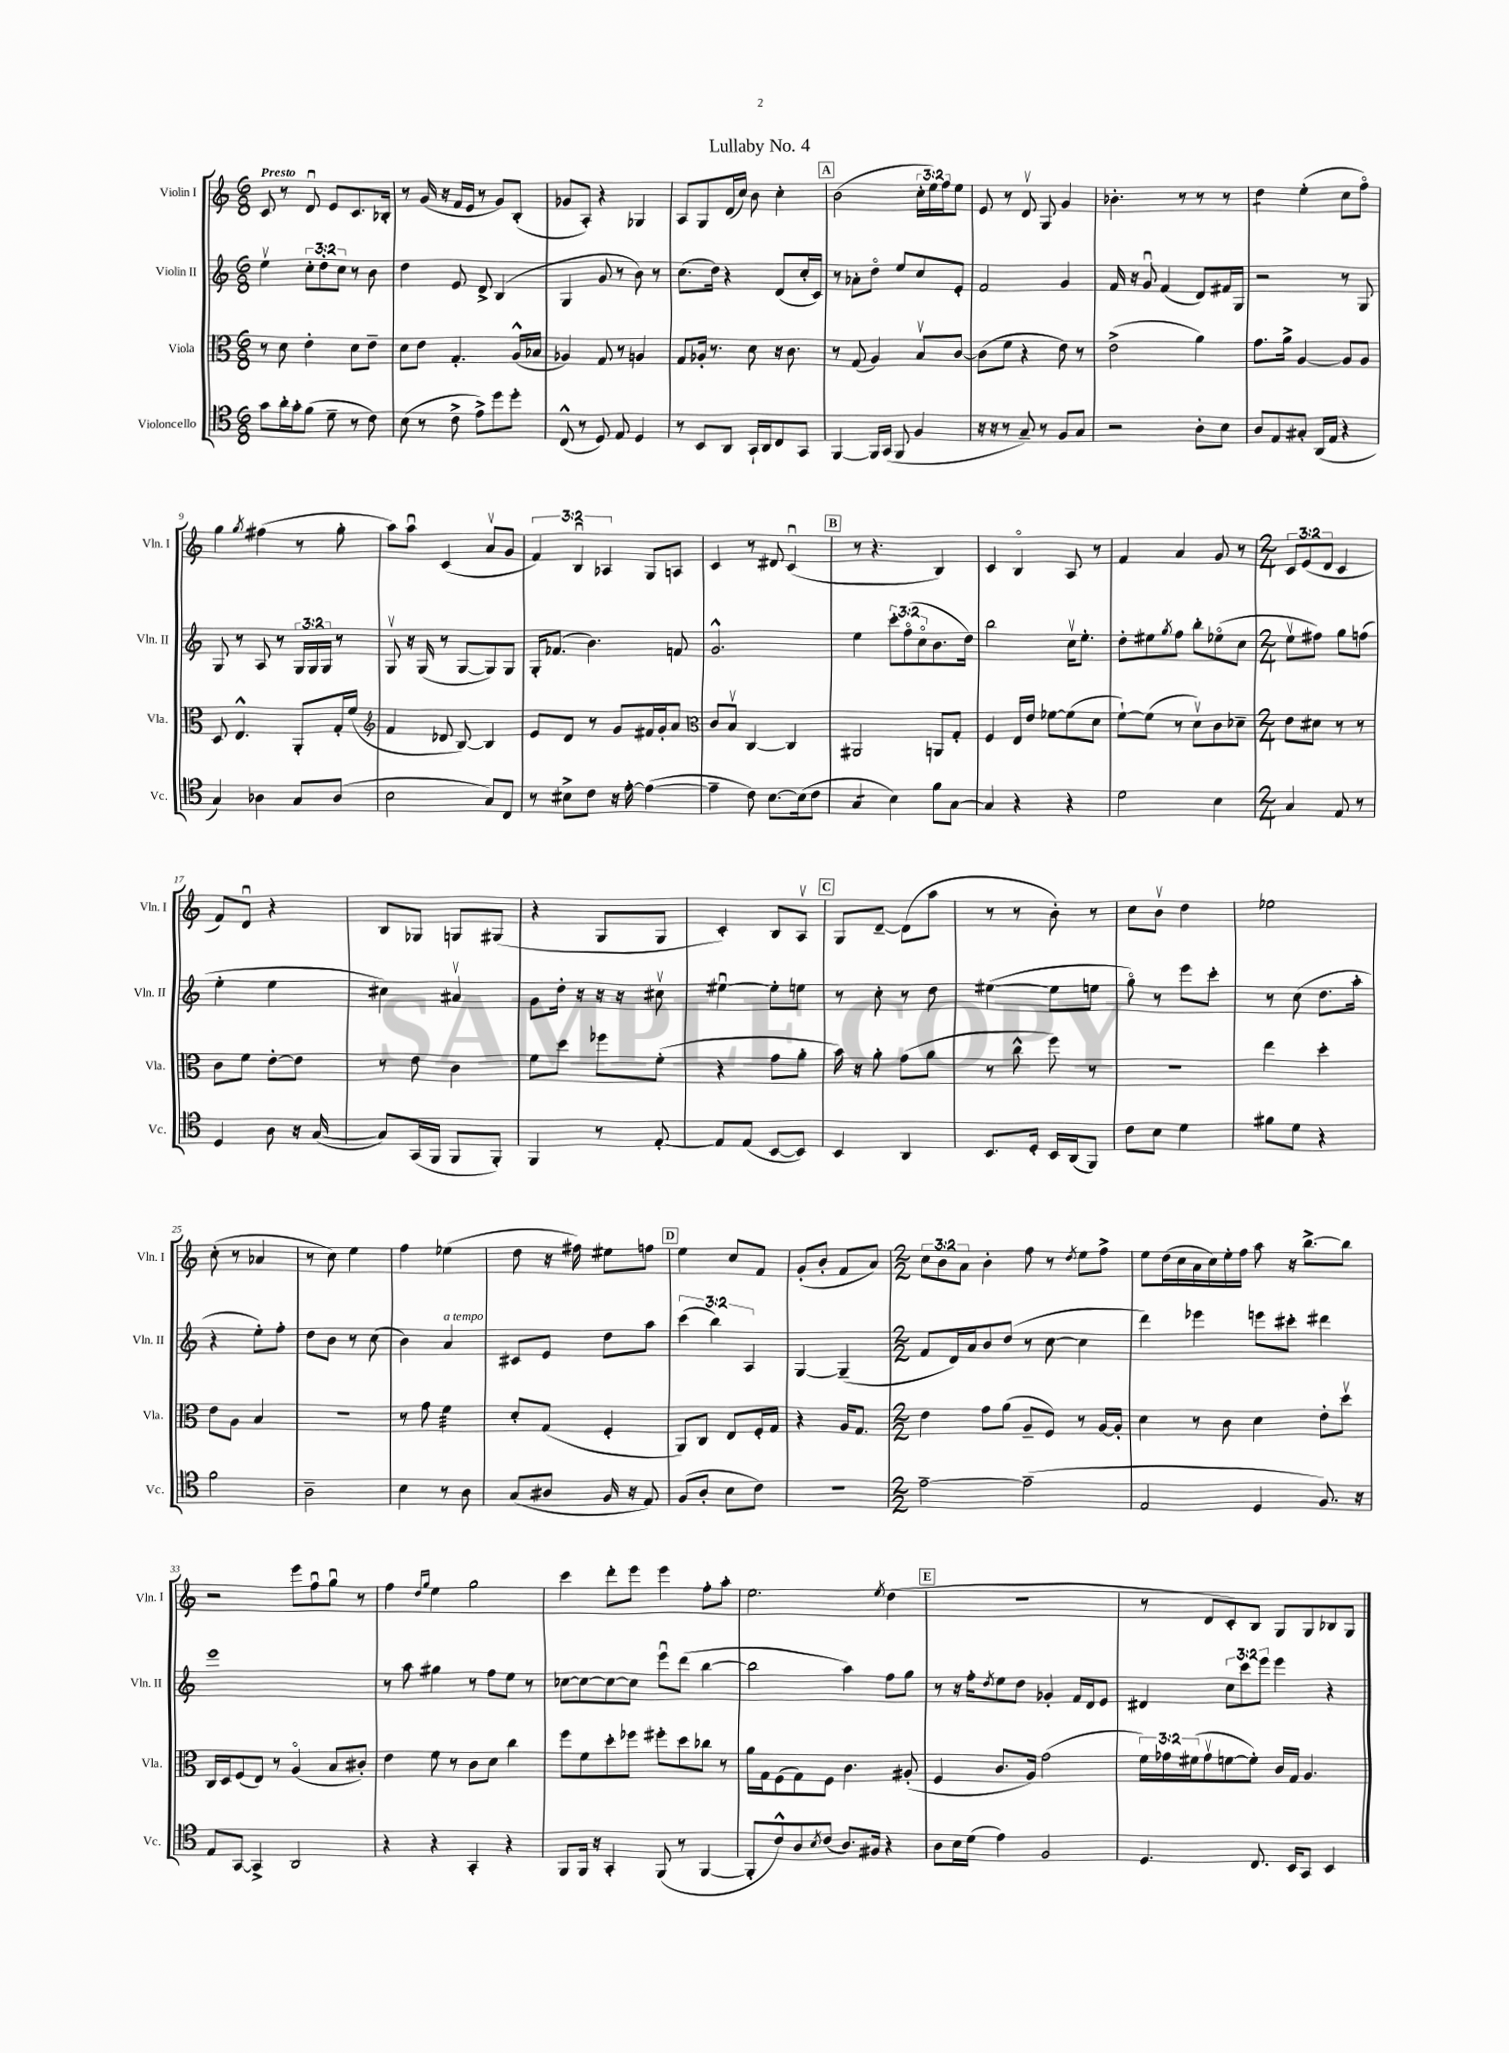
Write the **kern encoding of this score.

**kern	**kern	**kern	**kern
*staff4	*staff3	*staff2	*staff1
*clefC4	*clefC3	*clefG2	*clefG2
*k[]	*k[]	*k[]	*k[]
*M6/8	*M6/8	*M6/8	*M6/8
8g	8r	4eev	8c
16a'	8d	.	8r
16g'	.	.	.
(8f	4e'	12cc'	8du
.	.	12dd'	.
8d~	.	.	8e
.	.	12cc	.
8r	8d	8r	8.c
8c)	8e~	8b	.
.	.	.	16B-'
=	=	=	=
(8B	8d	4dd	8r
8r	8e	.	(16g
.	.	.	16r
8c^	4.G'	8e	16f
.	.	.	16e
8e^)	.	8d^	8r
8dd	.	(4B	8g)
8dd'	(16A^^	.	(8B'
.	16B-	.	.
=	=	=	=
(8C^^	4A-)	4G	8g-
8r	.	.	8A')
8D)	8G	8g	4r
8E	8r	8r	.
4D	4A	8b)	4G-
.	.	8r	.
=	=	=	=
8r	8G	(8.cc	8A
8BB	16A-'	.	8G
.	8.r	16dd)	.
8AA	.	4r	(16d
.	.	.	16cc)
16GG`	8d	.	8b
16AA	.	.	.
8C	16r	(8d	4cc'
.	8.c	.	.
8GG	.	16cc'	.
.	.	16c)	.
=	=	=	=
[4FF	8r	8r	(2b
.	(8G	8a-'	.
16FF]	4A)	8ddo	.
(16GG	.	.	.
8FF	.	8ee	.
4F	8Bv	8cc	24cc'
.	.	.	24ee)
.	.	.	24ff
.	[8c	8e'	8ee
=	=	=	=
16r	(8c]	2f	8e
16r	.	.	.
8r	8f	.	8r
8G~)	4r	.	8dv
8r	.	.	8G
8F	8e)	4g	4g
8G	8r	.	.
=	=	=	=
2r	(2e^	16f	4.b-'
.	.	16r	.
.	.	8gu	.
.	.	(4f	.
.	.	.	8r
8A'	4a)	8d)	8r
8B	.	16f#	8r
.	.	16G	.
=	=	=	=
8A	8.g	2r	4dd
8E	.	.	.
.	16a^	.	.
8G#'	[4A	.	(4ee'
(16AA	.	.	.
16E	.	.	.
4r	8A]	8r	8cc
.	8A	8G	8ffo)
=	=	=	=
4G)	8D	8G	4gg
.	4.E^^	8r	.
.	.	.	8qgg
4A-	.	8A	(4ff#
.	.	8r	.
8G	8AA'	24G	8r
.	.	24G	.
.	.	24G	.
(8A-	16G'	8r	8gg'
.	(16f	.	.
=	=	=	=
*	*clefG2	*	*
2B	4f	8Gv	8aa)
.	.	16r	8aau
.	.	(16G	.
.	8d-	8r	(4c
.	[8B)	[8G	.
8G)	4B]	8G])	8av
8C	.	8G	8g
=	=	=	=
8r	8e	16G'	6f)
.	.	(8.f-	.
8B#^	8d	.	.
.	.	.	6Bu
8c	8r	4.b)	.
.	.	.	6A-
16r	8g	.	.
[16e'	.	.	.
(4e_	16f#	.	8G
.	16g'	.	.
.	8a	8f	8A
=	=	=	=
*	*clefC3	*	*
4e~]	8c	2.g^^	4c
.	8Bv	.	.
8c)	[4C	.	8r
[8.B	.	.	8d#
.	4C]	.	(4cu
(16B]	.	.	.
8c	.	.	.
=	=	=	=
4G	2AA#	4ee	8r
.	.	.	4.r
4B)	.	12ccc'	.
.	.	(12ffo	.
.	.	12cco	.
8f	8AA	8.b	4B)
[8G	8G'	.	.
.	.	16dd)	.
=	=	=	=
4G]	4F	2bb	4c
4r	16E	.	4Bo
.	16e	.	.
.	[8f-	.	.
4r	(8f-]	16ccv	8A
.	.	8.ee'	.
.	8d	.	8r
=	=	=	=
2d	[8f`)	8dd'	4f
.	(8f]	8ee#	.
.	.	8qgg	.
.	8r	8ff	4a
.	8dv)	8bb'	.
4B	8c	(8ee-o	8g
.	8d-~	8cc	8r
=	=	=	=
*M2/4	*M2/4	*M2/4	*M2/4
4G	8e	8eev	12c
.	.	.	(12e
.	8d#	8ff#)	.
.	.	.	12d
8E	8r	8gg	4c
8r	8r	(8ff	.
=	=	=	=
4D	8c	4ee'	8f)
.	8f	.	8du
8A	[8e'	4ee	4r
16r	8e]	.	.
([16G	.	.	.
=	=	=	=
8G])	8r	4cc#)	8B
(16GG	8e	.	8G-
16FF	.	.	.
8FF	4c	4a#v	8G
8FF')	.	.	(8G#
=	=	=	=
4FF	8f	8g	4r
.	8dd	16dd'	.
.	.	16r	.
8r	8ff-	16r	8G
.	.	16r	.
[8E'	(8f'	8cc#v	8G
=	=	=	=
8E]	4r	[4ee#u	4c')
(8E	.	.	.
[8BB	8g	8ee#']	8B
8BB])	8a'	8ee	8Av
=	=	=	=
4BB	16b)	8r	8G
.	16r	.	.
.	8a'	8cc'	[8d~
4AA	(8g	8r	(8d]
.	8a	8dd	8aa
=	=	=	=
8.BB	8r	([4ee#	8r
.	8cc^^	.	8r
16D'	.	.	.
16BB	8ff)	8ee#]	8b')
(16AA	.	.	.
8FF)	8r	8ee	8r
=	=	=	=
8c	2r	8ggo)	8cc
8B	.	8r	8bv
4d	.	8eee	4dd
.	.	8ccc'	.
=	=	=	=
8f#	4ee	8r	2ee-
8d	.	(8cc	.
4r	4dd'	8.dd	.
.	.	16aa'	.
=	=	=	=
2f	8e	4r	(8cc'
.	8A	.	8r
.	4B	8ee')	4a-
.	.	8ff'	.
=	=	=	=
2A~	2r	8dd	8r
.	.	8b	8cc)
.	.	8r	4ee
.	.	(8cc	.
=	=	=	=
4B	8r	4b)	4ff
.	8g	.	.
8r	4f	4a	(4ee-
8A	.	.	.
=	=	=	=
(8G	8d'	8c#	8dd
8A#	(8G	8e	16r
.	.	.	16ff#)
16F	4F'	8dd	8ee#
16r	.	.	.
8E)	.	8aa	8ff
=	=	=	=
(8F	8AA)	(6ccc	4ee
8A'	8C	.	.
.	.	6bb)	.
8B	8E	.	8cc
.	.	6A	.
8c)	16F'	.	8f
.	16G	.	.
=	=	=	=
2r	4r	[4G	(8g'
.	.	.	8b'
.	16A	(4G~]	8f
.	8.G	.	.
.	.	.	8a)
=	=	=	=
*M2/2	*M2/2	*M2/2	*M2/2
[2e~	4e	8f	12cc
.	.	.	12b
.	.	16d)	.
.	.	.	12a
.	.	16a	.
.	8g	8b	4b'
.	(8a	(8dd	.
(2e~]	8A~	8r	8ff
.	8F)	[8cc	8r
.	.	.	8qdd
.	8r	4cc]	8ee
.	[16A	.	8ff^
.	16A']	.	.
=	=	=	=
2E	4d	4ddd)	8ee
.	.	.	(16dd
.	.	.	16cc
.	8r	4eee-	16a
.	.	.	16cc)
.	8c	.	16ee'
.	.	.	16ff
4D	4d	8eee	8aa
.	.	8ccc#'	16r
.	.	.	[8.bb^
8.F)	8e'	4ddd#	.
.	8ddv	.	8bb]
16r	.	.	.
=	=	=	=
8E	16C	1eee	2r
.	16D	.	.
[8GG	(8F	.	.
4GG^]	8E)	.	.
.	8r	.	.
2AA	(4Ao	.	8eee
.	.	.	8ffu
.	8B	.	8ggu
.	8c#')	.	8r
=	=	=	=
4r	4e	8r	4ff
.	.	8aa	.
.	.	.	16qqdd
.	.	.	16qqgg
4r	8f	4gg#	4ee
.	8r	.	.
4GG'	8c	8r	2gg
.	8d	8ff	.
4r	4cc	8ee	.
.	.	8r	.
=	=	=	=
8FF	8ff	[8cc-	4ccc
16FF	8f	8cc-_	.
16r	.	.	.
4GG'	8dd'	8cc-_	8ddd'
.	8ff-	8cc-]	8eee
(8FF	8ff#'	8eeeu	4eee
8r	8dd	(8ddd	.
[4FF	8cc-	[4bb	8ff'
.	8r	.	8aa'
=	=	=	=
8FF']	16a	2bb]	2.ee
.	16G	.	.
8c^^)	(8F	.	.
8A	8G)	.	.
8qB	.	.	.
(8c	8F	.	.
8.A)	4.c	4aa)	.
16F#	.	.	.
.	.	.	8qee
4r	.	8ff	(4dd
.	(8A#'	8gg	.
=	=	=	=
8A	4F	8r	1r
16B	.	16r	.
(16d	.	16ff'	.
.	.	8qdd	.
4e)	8.c	8ee	.
.	.	8dd	.
.	16A)	.	.
2F	(2g	4g-'	.
.	.	16f	.
.	.	16d	.
.	.	8e	.
=	=	=	=
4.D	24f)	4d#	8r
.	24g-	.	.
.	(24f#	.	.
.	8g-v	.	8d
.	[8f	12cc	8c')
.	.	12ccc	.
8.C	8f'])	.	8B
.	.	12eee	.
.	16c	4eee	8G
16BB	16G	.	.
8GG	4.A	.	8G
4BB	.	4r	8B-
.	.	.	8G
==	==	==	==
*-	*-	*-	*-
